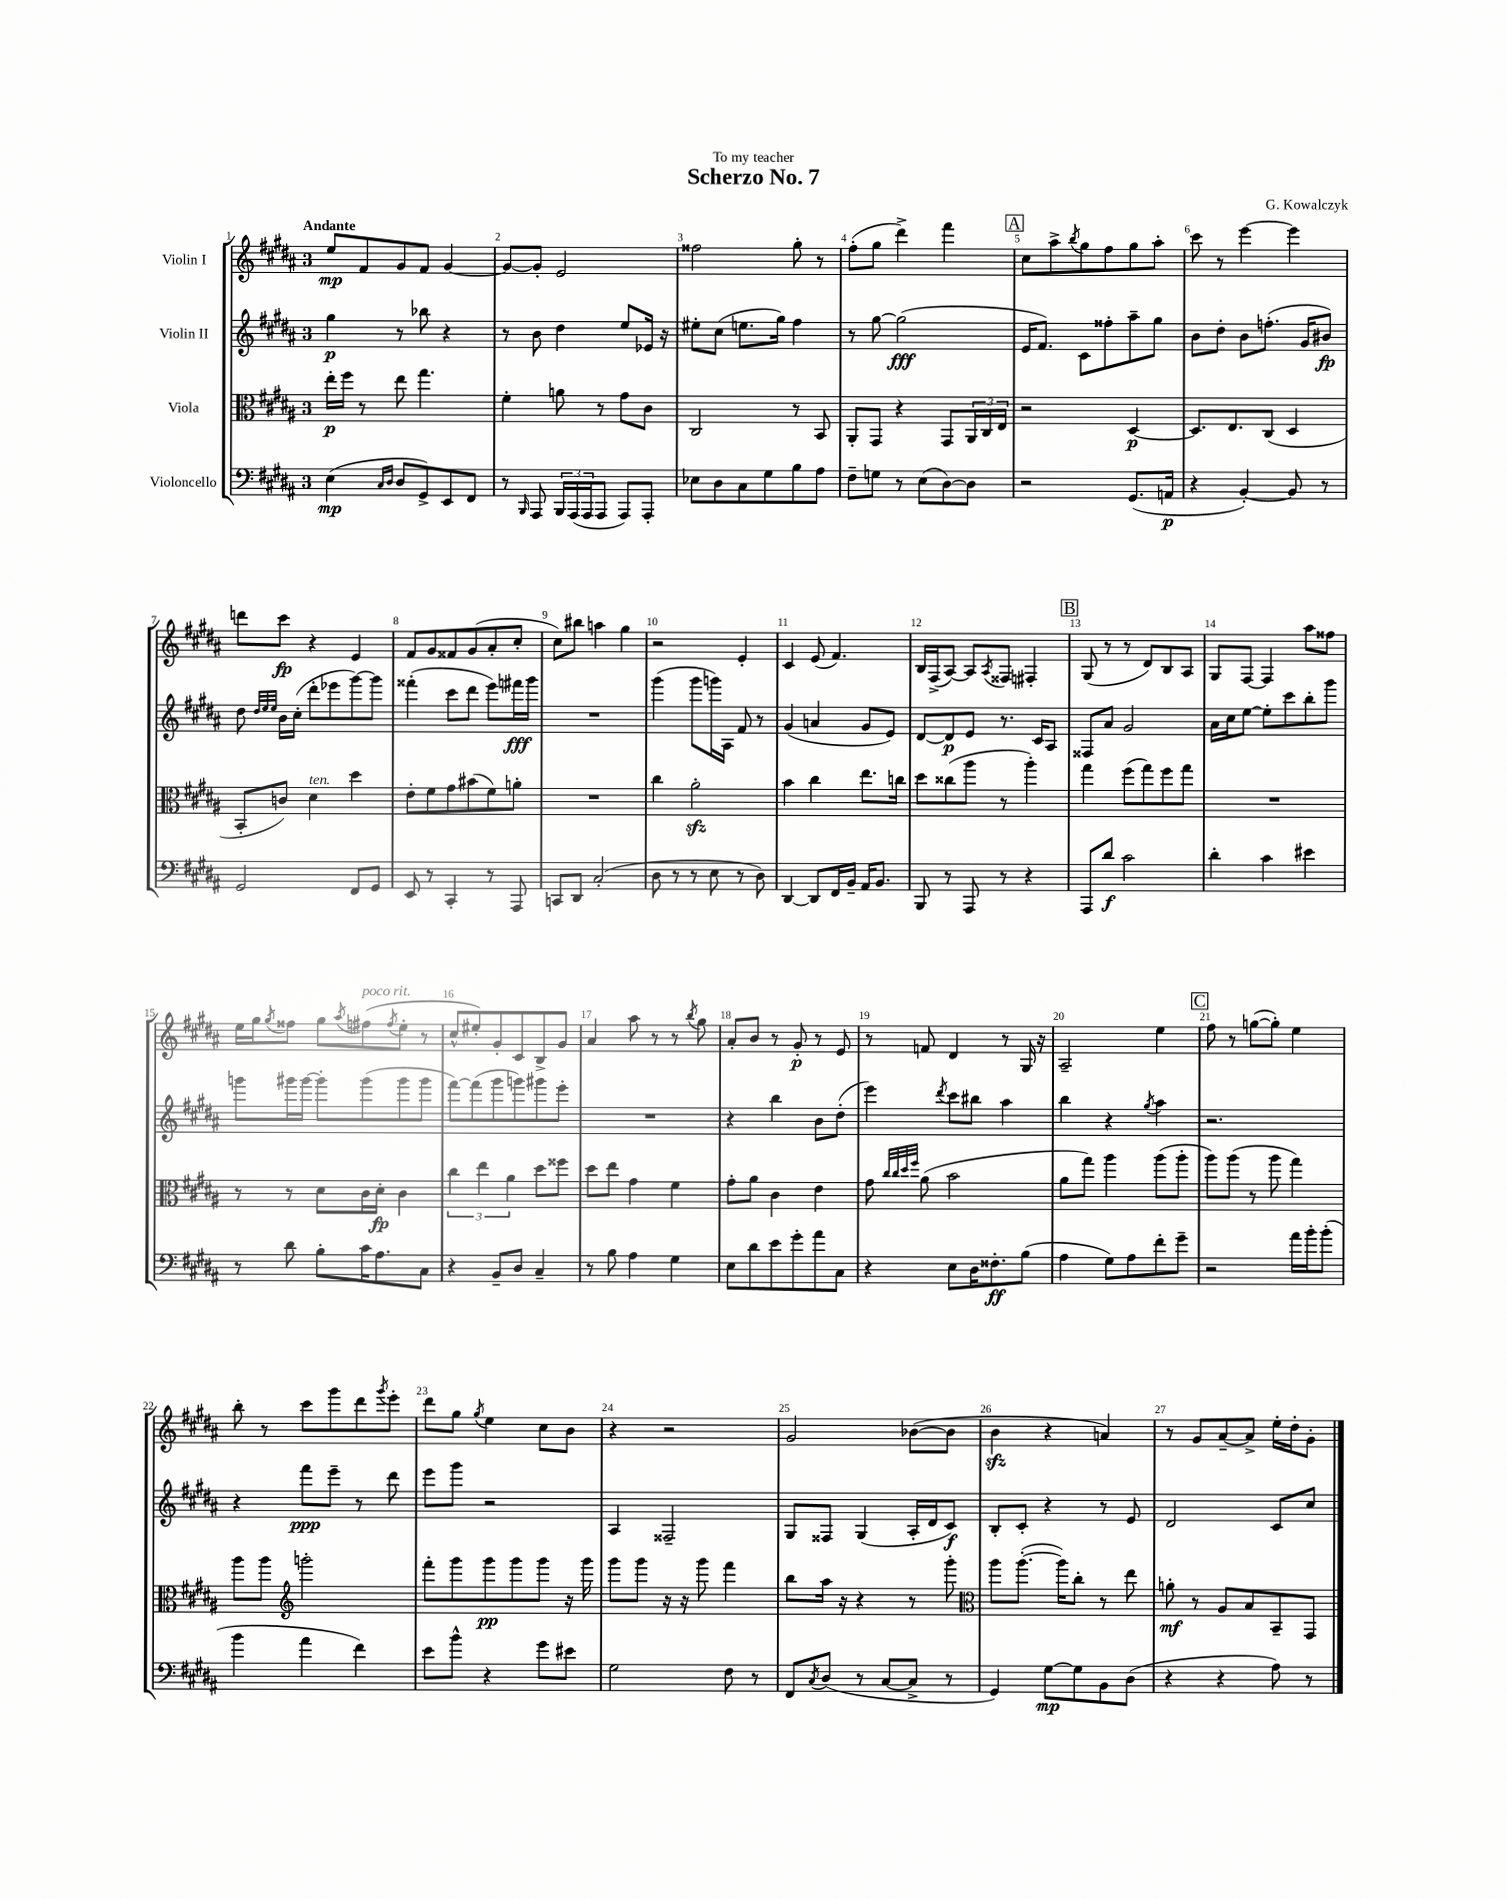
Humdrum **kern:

**kern	**dynam	**kern	**dynam	**kern	**dynam	**kern	**dynam
*part4	*part4	*part3	*part3	*part2	*part2	*part1	*part1
*staff4	*staff4	*staff3	*staff3	*staff2	*staff2	*staff1	*staff1
*I"Violoncello	*	*I"Viola	*	*I"Violin II	*	*I"Violin I	*
*clefF4	*	*clefC3	*	*clefG2	*	*clefG2	*
*k[f#c#g#d#a#]	*	*k[f#c#g#d#a#]	*	*k[f#c#g#d#a#]	*	*k[f#c#g#d#a#]	*
*M3/4	*	*M3/4	*	*M3/4	*	*M3/4	*
=1	=1	=1	=1	=1	=1	=1	=1
!	!	!	!	!	!	!LO:TX:a:B:t=Andante	!
(4E\	mp	16ee'\LL	p	4gg#\	p	8ee/L	mp
.	.	16ff#\JJ	.	.	.	.	.
.	.	8r	.	.	.	8f#/	.
16qqC#/LL	.	.	.	.	.	.	.
16qqD#/JJ	.	.	.	.	.	.	.
8D#/L	.	8ee\	.	8r	.	8g#/	.
8GG#^/)	.	4.gg#\	.	8bb-X\	.	8f#/J	.
8EE/	.	.	.	4r	.	[4g#/	.
8FF#/J	.	.	.	.	.	.	.
=2	=2	=2	=2	=2	=2	=2	=2
8r	.	4f#'\	.	8r	.	8g#/L_	.
16qqBBB/	.	.	.	.	.	.	.
8AAA#/	.	.	.	8b\	.	8g#'/J]	.
24BBB/LL	.	8an\	.	4dd#\	.	2e/	.
(24AAA#/	.	.	.	.	.	.	.
24AAA#/J	.	.	.	.	.	.	.
8AAA#/J	.	8r	.	.	.	.	.
8AAA#/L)	.	8g#\L	.	8ee/L	.	.	.
8AAA#'/J	.	8c#\J	.	16e-X/Jk	.	.	.
.	.	.	.	16r	.	.	.
=3	=3	=3	=3	=3	=3	=3	=3
8E-X\L	.	2C#/	.	8ee#X'\L	.	2ff##X\	.
8D#\	.	.	.	(8cc#\J	.	.	.
8C#\	.	.	.	8.een\L	.	.	.
8G#\	.	.	.	.	.	.	.
.	.	.	.	16gg#\Jk)	.	.	.
8B\	.	8r	.	4ff#\	.	8gg#'\	.
8A#\J	.	8BB/	.	.	.	8r	.
=4	=4	=4	=4	=4	=4	=4	=4
8F#~\L	.	8AA#'/L	.	8r	.	(8ff#'\L	.
8Gn\J	.	8GG#/J	.	[8gg#\	.	8gg#\J	.
8r	.	4r	.	(2gg#\]	fff	4ddd#^\)	.
(8E\L	.	.	.	.	.	.	.
[8D#\)	.	8GG#/L	.	.	.	4fff#\	.
8D#\J]	.	24AA#/L	.	.	.	.	.
.	.	24C#/	.	.	.	.	.
.	.	24E/JJ	.	.	.	.	.
!!LO:REH:place=s1:t=A
=5	=5	=5	=5	=5	=5	=5	=5
2r	.	2r	.	16e/KL	.	8cc#\L	.
.	.	.	.	8.f#/J)	.	.	.
.	.	.	.	.	.	8aa#^\	.
.	.	.	.	.	.	8qbb/	.
.	.	.	.	8c#\L	.	8gg#\	.
.	.	.	.	8ff##X'\	.	8ff#\	.
(8.GG#/L	.	[4D#/	p	8aa#~\	.	8gg#\	.
.	.	.	.	8gg#\J	.	8aa#'\J	.
16AAn/Jk	p	.	.	.	.	.	.
=6	=6	=6	=6	=6	=6	=6	=6
4r	.	8.D#/L]	.	8b\L	.	8ccc#\	.
.	.	.	.	8dd#'\J	.	8r	.
.	.	8.E/	.	.	.	.	.
[4BB'/)	.	.	.	8b\L	.	[4eee\	.
.	.	(8C#/J	.	(8.ffn'\J	.	.	.
8BB/]	.	4D#/	.	.	.	4eee\]	.
.	.	.	.	16g#/KL	.	.	.
8r	.	.	.	8b#X/J)	fp	.	.
!!LO:LB:g=z
=7	=7	=7	=7	=7	=7	=7	=7
2GG#/	.	8BB'/L	.	8dd#\	.	8dddn\L	.
.	.	.	.	32qqdd#/LLL	.	.	.
.	.	.	.	32qqee/	.	.	.
.	.	.	.	32qqee/JJJ	.	.	.
.	.	8cn/J)	.	16b\LL	.	8ccc#\J	fp
.	.	.	.	(16cc#'\JJ	.	.	.
!	!	!LO:TX:a:i:t=ten.	!	!	!	!	!
.	.	4d#\	.	8ddd#'\L	.	4r	.
.	.	.	.	8eee-X\	.	.	.
8FF#/L	.	4dd#\	.	[8ggg#\)	.	4e/	.
8GG#/J	.	.	.	8ggg#\J]	.	.	.
=8	=8	=8	=8	=8	=8	=8	=8
8EE/	.	8e'\L	.	(4fff##X'\	.	8f#/L	.
8r	.	8f#\	.	.	.	8g#/	.
4CC#'/	.	8g#\	.	8ccc#\L	.	8f##X/	.
.	.	(8b#X\	.	8ddd#\J	.	(8g#/	.
8r	.	8f#\)	.	8eee\L)	.	8a#'/	.
8AAA#/	.	8an'\J	.	16fff#X\L	fff	8cc#'/J	.
.	.	.	.	16ggg#\JJ	.	.	.
=9	=9	=9	=9	=9	=9	=9	=9
8CCn/L	.	2.r	.	2.r	.	8cc#\L)	.
8DD#/J	.	.	.	.	.	8bb#X\J	.
(2C#'/	.	.	.	.	.	4aan\	.
.	.	.	.	.	.	4gg#\	.
=10	=10	=10	=10	=10	=10	=10	=10
8D#\	.	4cc#\	.	(4ggg#\	.	2r	.
8r	.	.	.	.	.	.	.
8r	.	2a#zz'\	.	8ggg#\L	.	.	.
8E\	.	.	.	16gggn\L)	.	.	.
.	.	.	.	16A#\JJ	.	.	.
8r	.	.	.	8f#/	.	4e'/	.
8D#\)	.	.	.	8r	.	.	.
=11	=11	=11	=11	=11	=11	=11	=11
[4DD#/	.	4b\	.	(4g#/	.	4c#/	.
8DD#/L]	.	4cc#\	.	4an/	.	(8e/	.
16FF#/L	.	.	.	.	.	4.f#/)	.
16BB~/JJ	.	.	.	.	.	.	.
16AA#/KL	.	8.ee\L	.	8g#/L	.	.	.
8.BB/J	.	.	.	.	.	.	.
.	.	.	.	8e/J)	.	.	.
.	.	16ccn\Jk	.	.	.	.	.
=12	=12	=12	=12	=12	=12	=12	=12
8BBB/	.	8dd#\L	.	[8d#/L	.	16B/LL	.
.	.	.	.	.	.	(16F#^/J	.
8r	.	(8cc##X\	.	8d#/]	p	[8A#/J)	.
8AAA#/	.	8aa#\J	.	8e/J	.	8A#/L]	.
.	.	.	.	.	.	8qA#/	.
8r	.	8r	.	8.r	.	8F##X/J	.
4r	.	4aa#'\)	.	.	.	4F#X'/	.
.	.	.	.	16c#/KL	.	.	.
.	.	.	.	8A#/J	.	.	.
!!LO:REH:place=s1:t=B
=13	=13	=13	=13	=13	=13	=13	=13
8AAA#/L	.	4gg#\	.	8F##X/L	.	(8G#/	.
8d#/J	f	.	.	8a#/J	.	8r	.
2c#\	.	(8ff#\L	.	2g#/	.	8r	.
.	.	8gg#\)	.	.	.	8d#/L)	.
.	.	8ff#\	.	.	.	8B/	.
.	.	8gg#\J	.	.	.	8A#/J	.
=14	=14	=14	=14	=14	=14	=14	=14
4d#'\	.	2.r	.	16a#\LL	.	8G#/L	.
.	.	.	.	16cc#\J	.	.	.
.	.	.	.	[8ee\J	.	[8F#/J	.
4c#\	.	.	.	8ee'\L]	.	4F#/]	.
.	.	.	.	8ccc#\	.	.	.
4e#X\	.	.	.	8bb'\	.	8aa#\L	.
.	.	.	.	8ggg#\J	.	8ff##X\J	.
!!LO:LB:g=z
=15	=15	=15	=15	=15	=15	=15	=15
8r	.	8r	.	8gggn\L	.	16ee\LL	.
.	.	.	.	.	.	16gg#\J	.
.	.	.	.	.	.	8qgg#/	.
8d#\	.	8r	.	16ggg#X\L	.	8ff##X\J	.
.	.	.	.	[16ggg#\JJ	.	.	.
8B'\L	.	8d#\L	.	8ggg#'\L]	.	8gg#\L	.
.	.	.	.	.	.	8qaa#/	.
!	!	!	!	!	!	!LO:TX:a:i:t=poco rit.	!
16c#\K	.	16c#\L	.	(8ggg#\	.	(8ff#X\	.
8.A#\	.	16d#'\JJ	fp	.	.	.	.
.	.	.	.	.	.	8qff#/	.
.	.	4c#\	.	8ggg#\	.	8ee'\J	.
8C#\J	.	.	.	8ggg#\J	.	8r	.
=16	=16	=16	=16	=16	=16	=16	=16
4r	.	6cc#\	.	[8fff#\L)	.	8cc#^^/L	.
.	.	.	.	(8fff#\]	.	8ee#X'/)	.
.	.	6ee\	.	.	.	.	.
8BB~/L	.	.	.	8ggg#\	.	8g#'/	.
.	.	6a#\	.	.	.	.	.
8D#/J	.	.	.	8gggn\)	.	8c#/	.
4C#~/	.	8dd#\L	.	8ggg#X\	.	8B^/	.
.	.	8ff##X\J	.	8eee'\J	.	8g#/J	.
=17	=17	=17	=17	=17	=17	=17	=17
8r	.	8dd#\L	.	2.r	.	4a#/	.
8B\	.	8ee\J	.	.	.	.	.
4A#\	.	4g#\	.	.	.	8aa#\	.
.	.	.	.	.	.	8r	.
4G#\	.	4f#\	.	.	.	8r	.
.	.	.	.	.	.	8qbb/	.
.	.	.	.	.	.	8gg#\	.
=18	=18	=18	=18	=18	=18	=18	=18
8E\L	.	8g#'\L	.	4r	.	8a#'/L	.
8d#\	.	8a#\J	.	.	.	8b/J	.
8e\	.	4c#\	.	4bb\	.	8r	.
8g#'\	.	.	.	.	.	8g#'/	p
8a#\	.	4e\	.	8b\L	.	8r	.
8C#\J	.	.	.	(8dd#'\J	.	8e/	.
=19	=19	=19	=19	=19	=19	=19	=19
4r	.	8g#\	.	4eee\)	.	8r	.
.	.	32qqcc#/LLL	.	.	.	.	.
.	.	32qqcc#/	.	.	.	.	.
.	.	32qqdd#/	.	.	.	.	.
.	.	32qqff#/JJJ	.	.	.	.	.
.	.	(8a#\	.	.	.	8fn/	.
.	.	.	.	8qddd#/	.	.	.
8E\L	.	2b\	.	8ccc#\L	.	4d#/	.
16D#\K	.	.	.	8bb#X\J	.	.	.
8.F##X'\	ff	.	.	.	.	.	.
.	.	.	.	4aa#\	.	8r	.
(8B\J	.	.	.	.	.	16G#/	.
.	.	.	.	.	.	16r	.
=20	=20	=20	=20	=20	=20	=20	=20
4A#\	.	8a#\L	.	4bb\	.	2A#~/	.
.	.	8gg#\J)	.	.	.	.	.
8G#\L)	.	4aa#\	.	4r	.	.	.
8A#\	.	.	.	.	.	.	.
.	.	.	.	8qgg#/	.	.	.
8f#'\	.	(8aa#\L	.	4aa#\	.	4ee\	.
8g#~\J	.	8aa#'\J	.	.	.	.	.
!!LO:REH:place=s1:t=C
=21	=21	=21	=21	=21	=21	=21	=21
2r	.	8aa#\L)	.	2.r	.	8ff#\	.
.	.	(8aa#\J	.	.	.	8r	.
.	.	8r	.	.	.	([8ggn\L	.
.	.	8aa#\	.	.	.	8gg'\J])	.
16a#\LL	.	4gg#\)	.	.	.	4ee\	.
16b'\J	.	.	.	.	.	.	.
(8b'\J	.	.	.	.	.	.	.
!!LO:LB:g=z
=22	=22	=22	=22	=22	=22	=22	=22
4b\	.	8aa#\L	.	4r	.	8bb'\	.
.	.	8aa#\J	.	.	.	8r	.
*	*	*clefG2	*	*	*	*	*
4a#\	.	2gggn'\	.	8fff#\L	ppp	8ccc#\L	.
.	.	.	.	8eee~\J	.	8ggg#\	.
4f#\)	.	.	.	8r	.	8ddd#\	.
.	.	.	.	.	.	8qggg#/	.
.	.	.	.	8ddd#\	.	8eee'\J	.
=23	=23	=23	=23	=23	=23	=23	=23
8e\L	.	8fff#'\L	.	8eee\L	.	8ddd#\L	.
8b^^\J	.	8ggg#\	.	8ggg#\J	.	8gg#\J	.
.	.	.	.	.	.	8qgg#/	.
4r	.	8ggg#\	pp	2r	.	4ee\	.
.	.	8ggg#\	.	.	.	.	.
8g#\L	.	8ggg#\J	.	.	.	8cc#\L	.
8e#X\J	.	16r	.	.	.	8b\J	.
.	.	16ggg#\	.	.	.	.	.
=24	=24	=24	=24	=24	=24	=24	=24
2G#\	.	8ggg#\L	.	4A#/	.	4r	.
.	.	8ggg#\J	.	.	.	.	.
.	.	16r	.	2F##X~/	.	2r	.
.	.	16r	.	.	.	.	.
.	.	8ggg#\	.	.	.	.	.
8F#\	.	4fff#\	.	.	.	.	.
8r	.	.	.	.	.	.	.
=25	=25	=25	=25	=25	=25	=25	=25
8FF#/L	.	8bb\L	.	8G#/L	.	2g#/	.
8qC#/	.	.	.	.	.	.	.
(8D#/J	.	16aa#\Jk	.	8F##X/J	.	.	.
.	.	16r	.	.	.	.	.
8r	.	4r	.	(4G#/	.	.	.
[8C#/L	.	.	.	.	.	.	.
8C#^/J]	.	8r	.	16A#'/LL	.	([8b-X\L	.
.	.	.	.	16d#/J	.	.	.
8r	.	8ggg#'\	.	8c#/J)	f	8b-\J]	.
=26	=26	=26	=26	=26	=26	=26	=26
*	*	*clefC3	*	*	*	*	*
4GG#/)	.	8aa#\L	.	8B'/L	.	4bzz\	.
.	.	([8.aa#'\J	.	8c#'/J	.	.	.
[8G#\L	mp	.	.	4r	.	4r	.
.	.	16aa#\KL])	.	.	.	.	.
8G#\]	.	8cc#'\J	.	.	.	.	.
8BB\	.	8r	.	8r	.	4an/)	.
(8D#\J	.	8ee\	.	8e/	.	.	.
=27	=27	=27	=27	=27	=27	=27	=27
4r	.	8an'\	mf	2d#/	.	8r	.
.	.	8r	.	.	.	8g#/L	.
4r	.	8A#/L	.	.	.	[8a#~/	.
.	.	8B/	.	.	.	8a#^/J]	.
8A#\)	.	8BB~/	.	8c#/L	.	16ee'\LL	.
.	.	.	.	.	.	16dd#'\J	.
8r	.	8GG#/J	.	8cc#/J	.	8g#'\J	.
==	==	==	==	==	==	==	==
*-	*-	*-	*-	*-	*-	*-	*-
